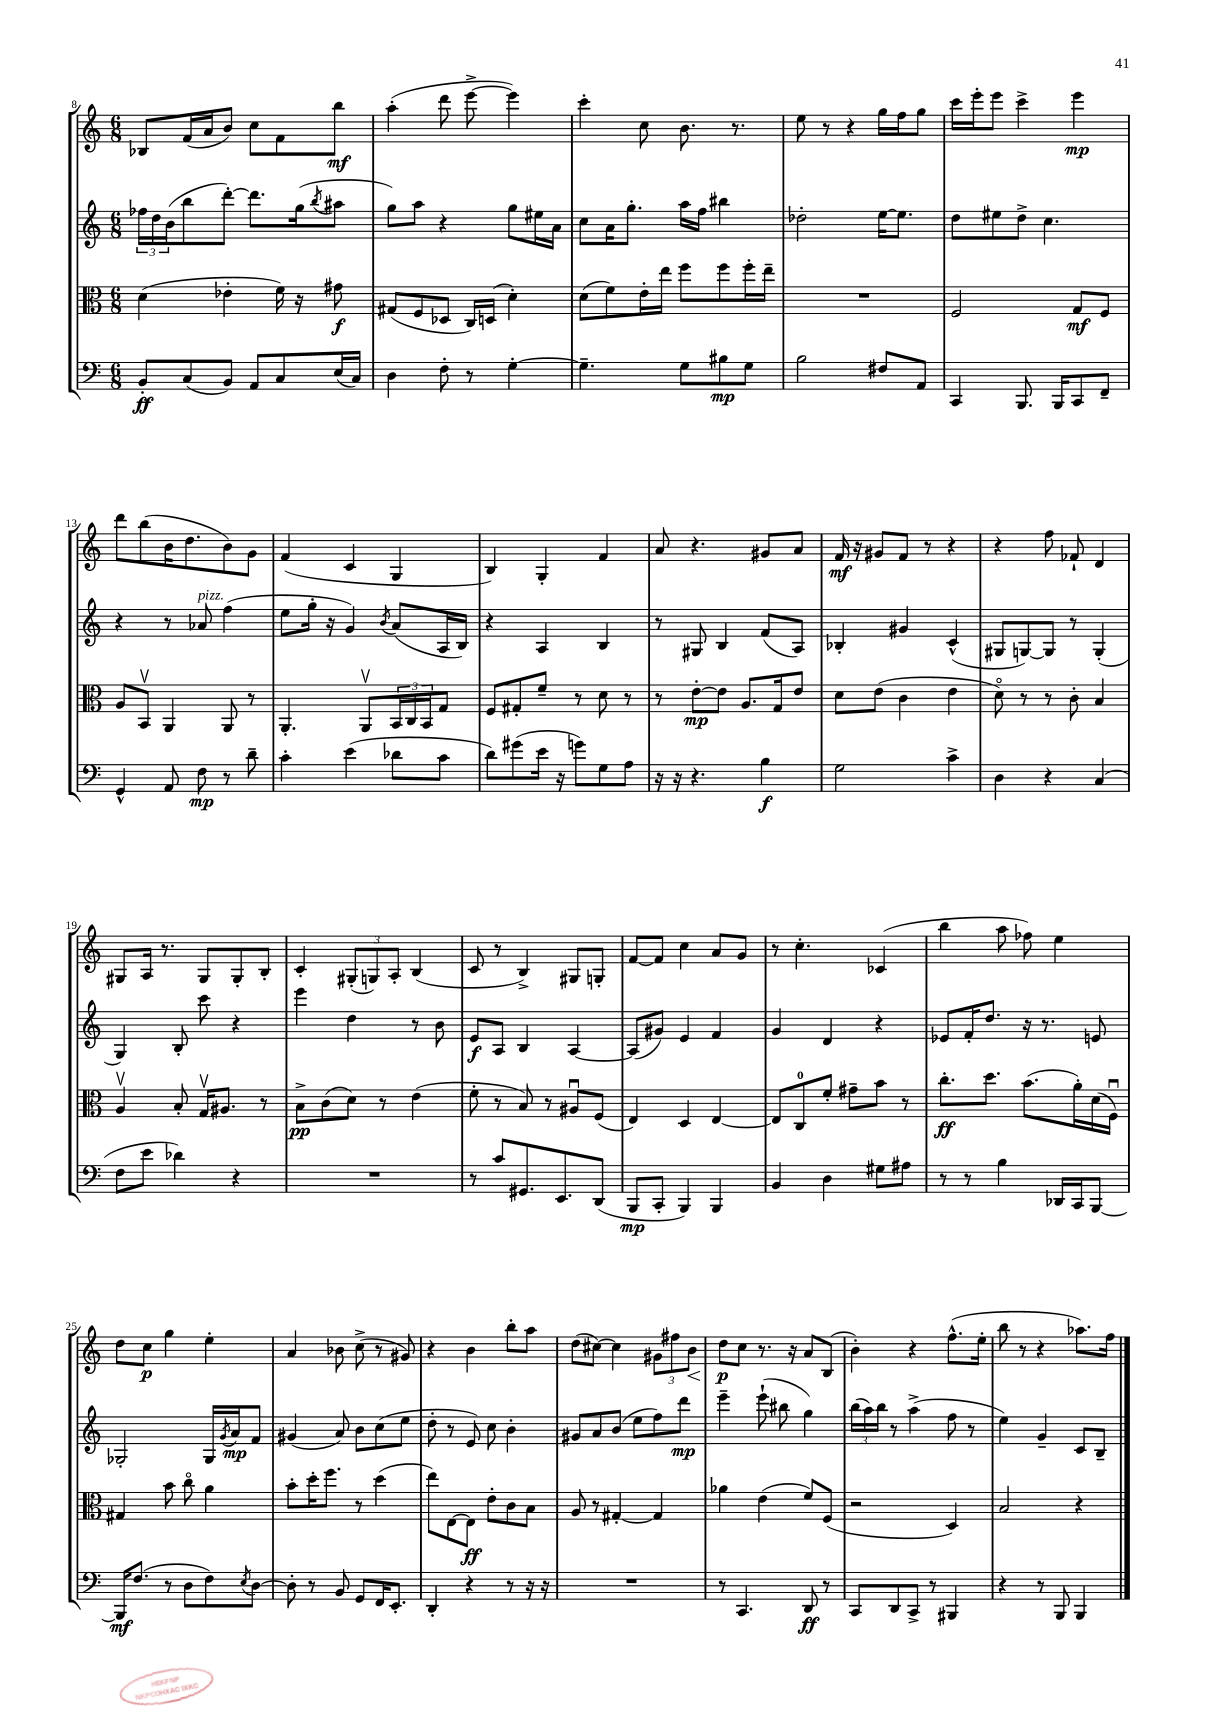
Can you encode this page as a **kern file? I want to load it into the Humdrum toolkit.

**kern	**kern	**kern	**kern
*staff4	*staff3	*staff2	*staff1
*clefF4	*clefC3	*clefG2	*clefG2
*k[]	*k[]	*k[]	*k[]
*M6/8	*M6/8	*M6/8	*M6/8
8BB'	(4d	24ff-	8B-
.	.	24dd	.
.	.	(24b	.
(8C	.	8bb	(16f
.	.	.	16a
8BB)	4e-'	[8ddd')	8b)
8AA	.	8.ddd]	8cc
8C	16f)	.	8f
.	16r	(16gg	.
.	.	8qbb	.
(16E	8g#	8aa#	8bb
16C)	.	.	.
=	=	=	=
4D	(8G#	8gg)	(4aa'
.	8F	8aa	.
8F'	8D-	4r	8ddd
8r	16C)	.	[8eee^
.	(16D	.	.
[4G'	4d')	8gg	4eee])
.	.	16ee#	.
.	.	16a	.
=	=	=	=
4.G~]	(8d	8cc	4ccc'
.	8f)	16a	.
.	.	8.gg'	.
.	16e'	.	8cc
.	16ee	.	.
8G	8ff	16aa	8.b
.	.	16ff	.
8B#	8ff	4bb#	.
.	.	.	8.r
8G	16ff'	.	.
.	16ee~	.	.
=	=	=	=
2B	2.r	2dd-'	8ee
.	.	.	8r
.	.	.	4r
8F#	.	[16ee	16gg
.	.	8.ee]	16ff
8AA	.	.	8gg
=	=	=	=
4CC	2F	8dd	16ccc
.	.	.	16eee'
.	.	8ee#	8eee
8.BBB	.	8dd^	4ccc^
.	.	4.cc	.
16BBB	.	.	.
8CC	8G	.	4eee
8FF~	8F	.	.
=	=	=	=
4GG^^	8A	4r	8ddd
.	8BBv	.	(8bb
8AA	4AA	8r	16b
.	.	.	8.dd
8F	.	8a-	.
8r	8AA	(4ff	8b)
8d~	8r	.	8g
=	=	=	=
4c'	4.AA'	8ee	(4f
.	.	16gg'	.
.	.	16r	.
(4e	.	4g)	4c
.	8AAv	.	.
.	.	8qb	.
8d-	24BB	(8a	4G
.	24C	.	.
.	24BB	.	.
8c	8G	16A	.
.	.	16B)	.
=	=	=	=
8d)	8F	4r	4B)
(8g#	8G#'	.	.
16e	8f~	4A	4G'
16r	.	.	.
8g)	8r	.	.
8G	8d	4B	4f
8A	8r	.	.
=	=	=	=
16r	8r	8r	8a
16r	.	.	.
4.r	[8e'	8G#	4.r
.	8e]	4B	.
.	8.A	.	.
4B	.	(8f	8g#
.	16G	.	.
.	8e	8A)	8a
=	=	=	=
2G	8d	4B-'	16f
.	.	.	16r
.	(8e	.	8g#
.	4c	4g#	8f
.	.	.	8r
4c^	4e	(4c^^	4r
=	=	=	=
4D	8do)	8G#	4r
.	8r	[8G)	.
4r	8r	8G]	8ff
.	8c'	8r	8f-`
(4C	4B	(4G'	4d
=	=	=	=
8F	4Av	4G)	8G#
8e	.	.	16A
.	.	.	8.r
4d-)	8B'	8B'	.
.	16Gv	8ccc	8G#
.	8.A#	.	.
4r	.	4r	8G#'
.	8r	.	8B'
=	=	=	=
2.r	8B^	4eee	4c'
.	(8c	.	.
.	8d)	4dd	(12G#'
.	.	.	12G)
.	8r	.	.
.	.	.	12A'
.	(4e	8r	(4B
.	.	8b	.
=	=	=	=
8r	8f'	8e	8c
8c	8r	8A	8r
8.GG#	8B)	4B	4B^)
.	8r	.	.
8.EE	.	.	.
.	8A#u	[4A	8G#
(8DD	(8F	.	8G'
=	=	=	=
8BBB	4E)	(8A]	[8f
8CC'	.	8g#)	8f]
4BBB)	4D	4e	4cc
4BBB	[4E	4f	8a
.	.	.	8g
=	=	=	=
4BB	8E]	4g	8r
.	8C	.	4.cc'
4D	8f'	4d	.
.	8g#~	.	.
8G#	8b	4r	(4c-
8A#	8r	.	.
=	=	=	=
8r	8.cc'	8e-	4bb
8r	.	16f'	.
.	8.dd	8.dd	.
4B	.	.	8aa
.	(8.b	16r	8ff-)
.	.	8.r	.
16DD-	.	.	4ee
16CC	16a')	.	.
[8BBB	(16d	8e	.
.	16Fu)	.	.
=	=	=	=
16BBB]	4G#	2G-'	8dd
(8.F	.	.	.
.	.	.	8cc
8r	8b	.	4gg
8D	8cco	.	.
8F)	4a	16G-	4ee'
.	.	8qg	.
.	.	16a	.
8qE	.	.	.
[8D	.	8f	.
=	=	=	=
8D']	8b'	(4g#	4a
8r	16dd'	.	.
.	8.ff	.	.
8BB	.	8a)	8b-
8GG	8r	8b	(8cc^
16FF	(4dd	(8cc	8r
8.EE'	.	.	.
.	.	8ee	8g#)
=	=	=	=
4DD'	8ee)	8dd'	4r
.	[8E	8r	.
4r	8E]	8e)	4b
.	8e'	8cc	.
8r	8c	4b'	8bb'
16r	8B	.	8aa
16r	.	.	.
=	=	=	=
2.r	8A	8g#	(8dd
.	8r	8a	[8cc#)
.	[4G#'	(8b	4cc#]
.	.	8ee	.
.	4G#]	8ff)	12g#
.	.	.	12ff#
.	.	8ddd	.
.	.	.	12b
=	=	=	=
8r	4a-	4eee~	8dd
4.CC	.	.	8cc
.	(4e	(8eee`	8.r
.	.	8bb#	.
.	.	.	16r
8DD	8f)	4gg)	8a
8r	(8F	.	(8B
=	=	=	=
8CC	2r	(24bb	4b')
.	.	24aa)	.
.	.	24bb	.
8DD	.	8r	.
8CC^	.	(4aa^	4r
8r	.	.	.
4BBB#	4D)	8ff	(8.ff^^
.	.	8r	.
.	.	.	16ee'
=	=	=	=
4r	2B	4ee)	8bb
.	.	.	8r
8r	.	4g~	4r
8BBB	.	.	.
4BBB	4r	8c	8.aa-)
.	.	8B~	.
.	.	.	16ff
==	==	==	==
*-	*-	*-	*-
